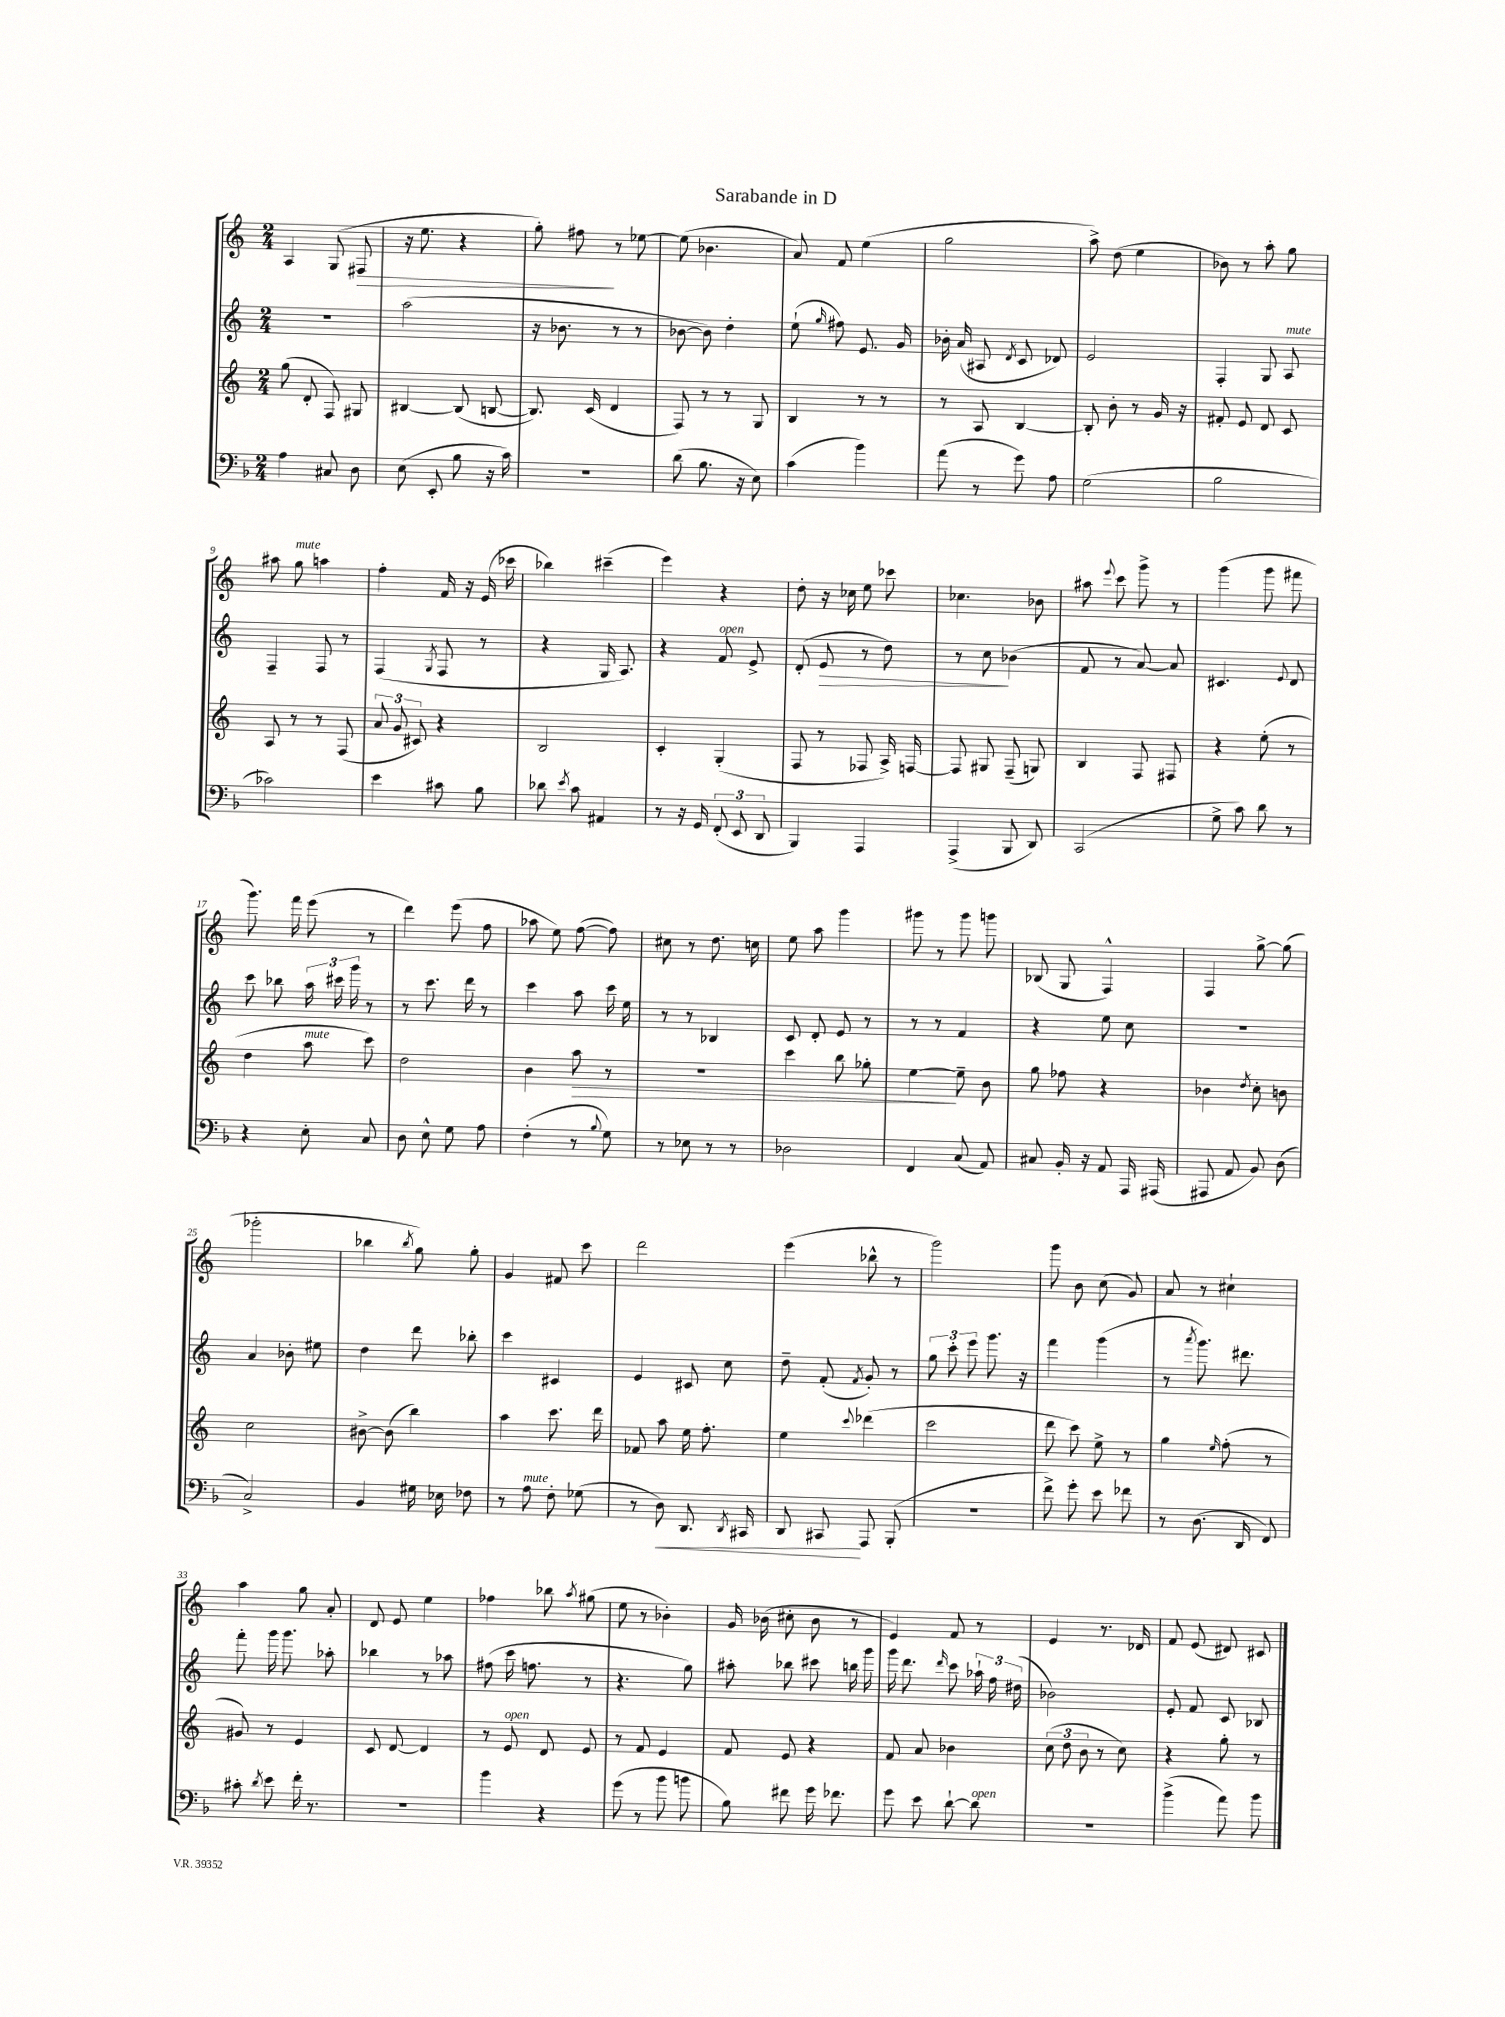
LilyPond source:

\header { title = "Sarabande in D" }
<<
\new StaffGroup <<
\new Staff = "s0" {
    \clef treble \key c \major \numericTimeSignature \time 2/4
    \autoBeamOff a4 g8( fis8\> |
    r16 e''8. r4 |
    g''8-.) fis''8\! r8 ees''8~ |
    ees''8( bes'4. |
    a'8) f'8 e''4( |
    g''2 |
    a''8->) d''8( e''4 |
    bes'8) r8 a''8-. g''8 |
    ais''8 g''8^\markup { \italic "mute" } a''4 |
    f''4-. f'16 r16 e'16( ces'''16 |
    bes''4) cis'''4--( |
    e'''4) r4 |
    d''8-. r16 ces''16 e''8 ces'''8 |
    ces''4. bes'8 |
    ais''8 \appoggiatura { e'''8 } c'''8 g'''8-> r8 |
    g'''4( g'''8 fis'''8 |
    g'''8.) f'''16 e'''8( r8 |
    d'''4) e'''8( f''8 |
    aes''8 e''8) f''8~( f''8) |
    cis''8 r8 d''8. c''16 |
    e''8 a''8 g'''4 |
    gis'''8 r8 gis'''8 g'''8 |
    bes8( g8 f4-^) |
    f4 g''8~-> g''8( |
    ges'''2-. |
    bes''4 \acciaccatura { bes''8 } g''8) g''8-. |
    g'4 fis'8 c'''8 |
    d'''2 |
    e'''4( bes''8-^ r8 |
    g'''2) |
    g'''8 b'8 c''8( g'8) |
    a'8 r8 cis''4-! |
    a''4 g''8 a'8-. |
    d'8 e'8 e''4 |
    fes''4 bes''8 \acciaccatura { a''8 } gis''8( |
    e''8 r8 bes'4-.) |
    g'16 bes'16( cis''8-. bes'8 r8 |
    e'4) f'8 r8 |
    e'4 r8. des'16 |
    f'8 e'8( dis'8) cis'8 \bar "|." |
}
\new Staff = "s1" {
    \clef treble \key c \major \numericTimeSignature \time 2/4
    \autoBeamOff R2 |
    a''2( |
    r16 bes'8. r8 r8 |
    bes'8~ bes'8) d''4-. |
    e''8-!( \grace { g''16 } fis''8) e'8. g'16 |
    bes'16-. a'16( ais8 \acciaccatura { d'8 } c'8 des'8) |
    e'2 |
    f4-. g8 a8^\markup { \italic "mute" } |
    f4-- f8 r8 |
    f4( \acciaccatura { g8 } f8 r8 |
    r4 g16 a8.) |
    r4 f'8^\markup { \italic "open" } e'8-> |
    d'8-.( e'8\> r8 d''8) |
    r8 c''8\! bes'4( |
    f'8 r8 a'8~) a'8 |
    cis'4. \appoggiatura { e'8 } d'8 |
    c'''8 bes''8 \tuplet 3/2 { a''16 cis'''16 g'''16 } r8 |
    r8 c'''8. d'''16 r8 |
    c'''4 a''8 c'''16 e''16 |
    r8 r8 bes4 |
    c'8 d'8-. e'8 r8 |
    r8 r8 f'4 |
    r4 e''8 c''8 |
    R2 |
    a'4 bes'8-. eis''8 |
    d''4 d'''8 bes''8-. |
    c'''4 cis'4 |
    e'4 cis'8 c''8 |
    d''8-- f'8-.( \acciaccatura { f'8 } g'8-.) r8 |
    \tuplet 3/2 { g''8 c'''8-. e'''8 } g'''8. r16 |
    f'''4 g'''4( |
    r8 \acciaccatura { a'''8 } g'''8.) dis'''8. |
    f'''8-. g'''16 g'''8. aes''8-. |
    bes''4 r8 aes''8 |
    fis''8( c'''16 f''8. r8 |
    r4. g''8) |
    ais''8-. bes''8 cis'''8 b''16 g'''16 |
    g'''16 d'''8. \grace { d'''16 } c'''8 \tuplet 3/2 { aes''16-! f''16 dis''16( } |
    bes'2) |
    e'8-. f'8 c'8 bes8 \bar "|." |
}
\new Staff = "s2" {
    \clef treble \key c \major \numericTimeSignature \time 2/4
    \autoBeamOff g''8( d'8-. f8) gis8 |
    bis4~ bis8( b8~ |
    b8.) c'16( d'4 |
    f8) r8 r8 g8 |
    b4 r8 r8 |
    r8 a8 b4~ |
    b8-. b'8-. r8 g'16 r16 |
    fis'8-. e'8 d'8 c'8 |
    a8 r8 r8 f8( |
    \tuplet 3/2 { a'8 g'8 cis'8) } r4 |
    b2 |
    c'4-. g4-.( |
    f8 r8 fes8 a16->) f16~ |
    f8 gis8 f8--( g8) |
    b4 f8 fis8 |
    r4 e''8-.( r8 |
    d''4 a''8^\markup { \italic "mute" } c'''8) |
    d''2 |
    b'4 a''8\> r8 |
    R2 |
    c'''4 b''8 ges''8-. |
    e''4~\! e''8-- b'8 |
    g''8 fes''8 r4 |
    bes'4 \acciaccatura { d''8 } c''8-. b'8 |
    c''2 |
    bis'8~-> bis'8( b''4) |
    a''4 c'''8. d'''16 |
    fes'8 a''8 e''16 f''8.-. |
    e''4 \appoggiatura { c'''8 } des'''4( |
    c'''2 |
    d'''8 c'''8) e''8-> r8 |
    g''4 \grace { e''16 } f''8-.( r8 |
    gis'8) r8 e'4 |
    c'8 d'8~ d'4 |
    r8 e'8^\markup { \italic "open" } d'8 e'8 |
    r8 f'8 e'4 |
    f'8 e'8 r4 |
    f'8 a'8 bes'4 |
    \tuplet 3/2 { c''8( d''8 b'8 } r8 c''8) |
    r4 g''8-. r8 \bar "|." |
}
\new Staff = "s3" {
    \clef bass \key f \major \numericTimeSignature \time 2/4
    \autoBeamOff a4 cis8 d8 |
    e8( e,8-. bes8 r16 c'16) |
    R2 |
    d'8( bes8. r16 e8) |
    c'4( bes'4) |
    a'8( r8 g'8) a8 |
    g2( |
    bes2 |
    ces'2) |
    e'4 cis'8 bes8 |
    des'8 \acciaccatura { e'8 } c'8 ais,4 |
    r8 r16 g,16 \tuplet 3/2 { f,8-.( e,8 d,8 } |
    bes,,4) a,,4 |
    a,,4->( bes,,8 d,8) |
    c,2( |
    g8-> c'8) d'8 r8 |
    r4 e8-. c8 |
    d8 e8-^ g8 a8 |
    f4-.( r8 \appoggiatura { bes8 } g8) |
    r8 ees8 r8 r8 |
    des2 |
    f,4 c8( a,8) |
    cis8 bes,16-. r16 a,8 a,,16 ais,,16( |
    ais,,8 a,8 bes,8) d8( |
    c2->) |
    bes,4 gis16 ees16 fes8 |
    r8 a8^\markup { \italic "mute" } f8-. ges8( |
    r8 d8\<) d,8. \acciaccatura { d,8 } cis,16 |
    d,8 cis,8\! a,,8 bes,,8-.( |
    R2 |
    f'8->) g'8-. e'8 fes'8 |
    r8 d8.( d,16 f,8) |
    cis'8-. \acciaccatura { d'8 } e'8 f'16-. r8. |
    R2 |
    bes'4 r4 |
    g'8( r8 bes'8 b'8 |
    bes8) fis'8 g'16 fes'8. |
    g'8 e'8 d'8~-! d'8^\markup { \italic "open" } |
    R2 |
    bes'4->( a'8) bes'8 \bar "|." |
}
>>
>>
